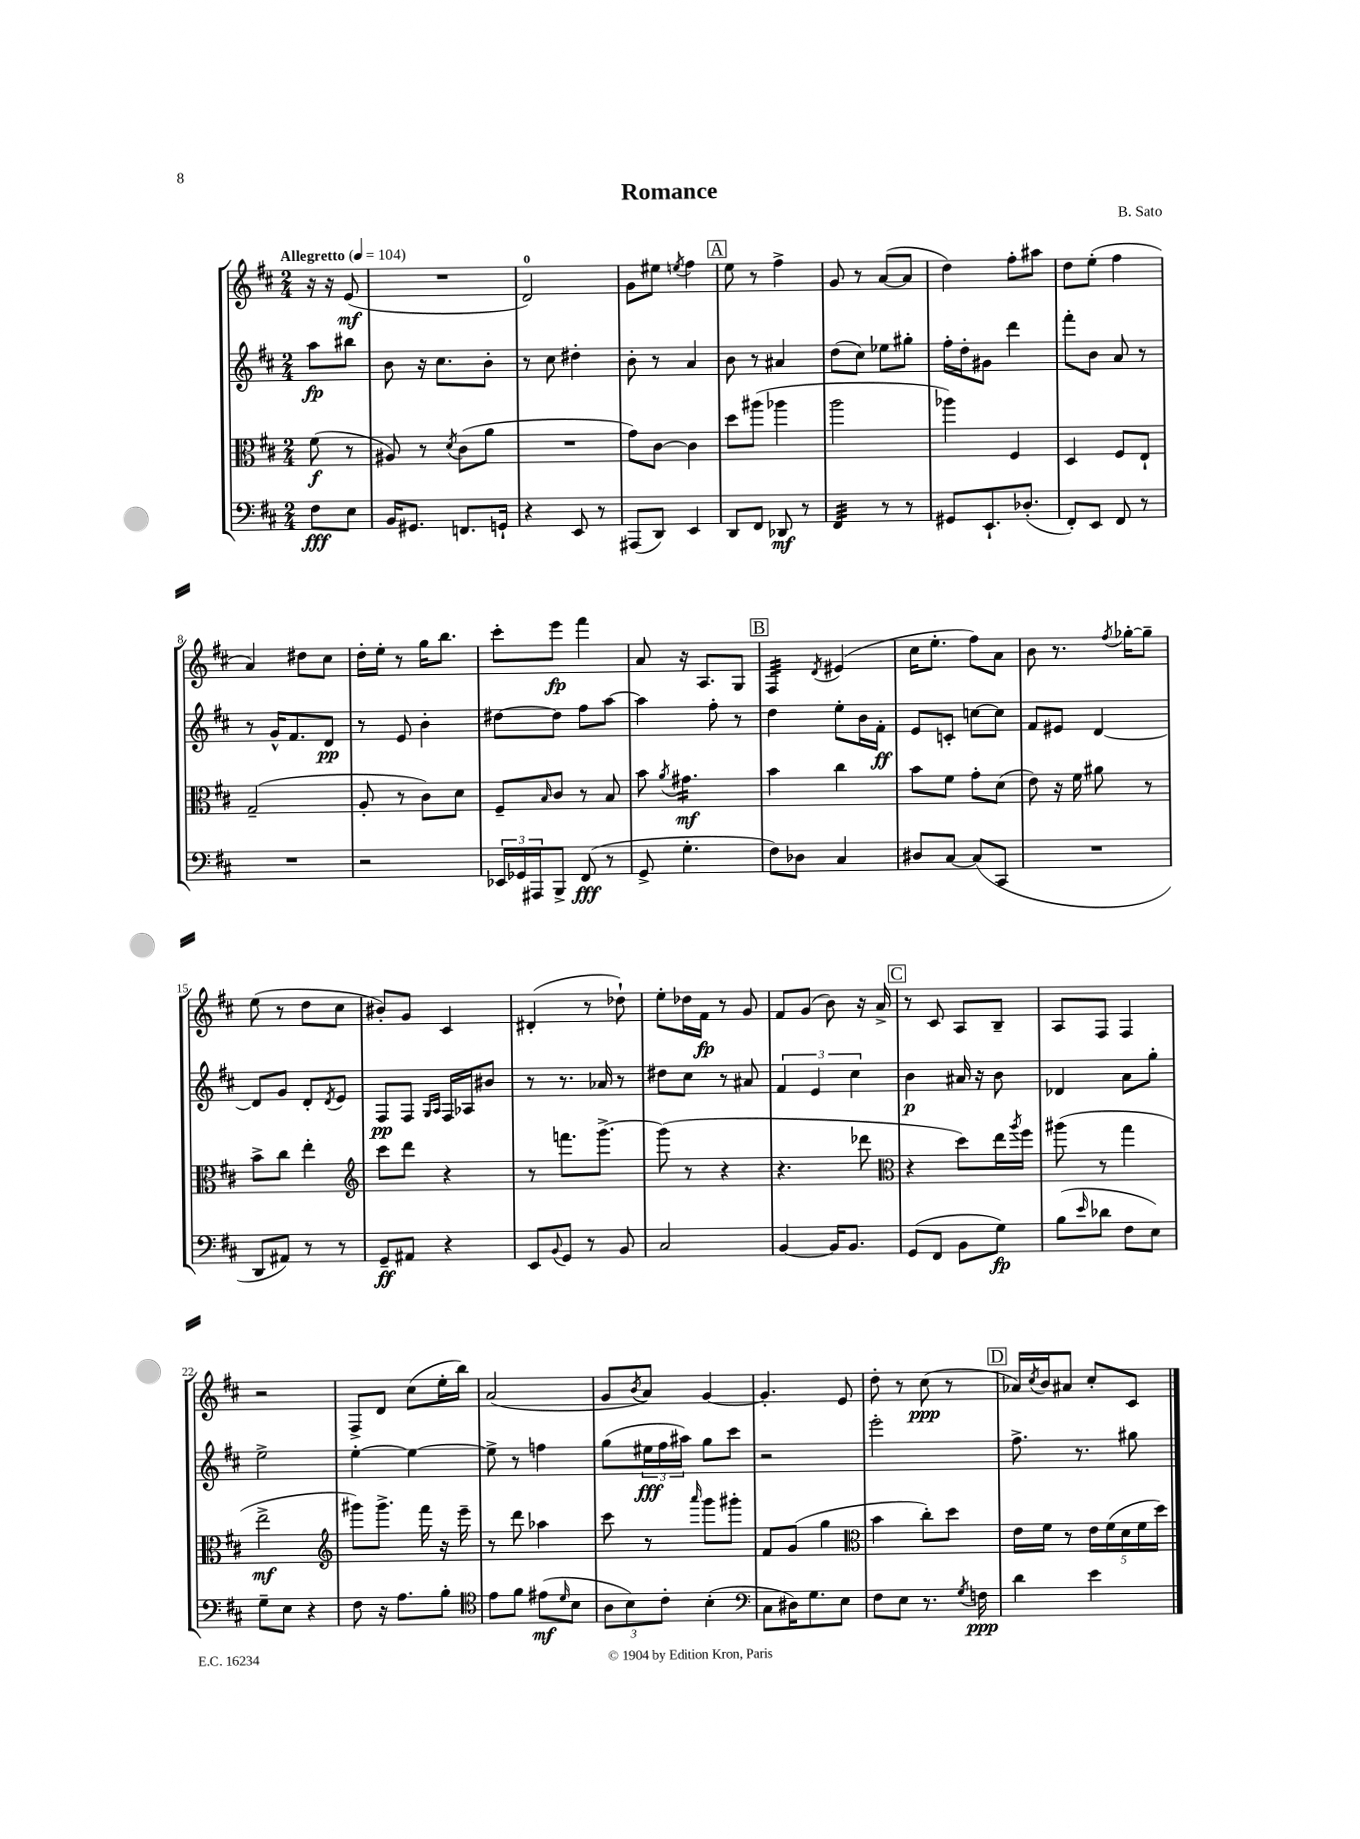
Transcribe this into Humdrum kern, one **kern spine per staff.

**kern	**kern	**kern	**kern
*staff4	*staff3	*staff2	*staff1
*clefF4	*clefC3	*clefG2	*clefG2
*k[f#c#]	*k[f#c#]	*k[f#c#]	*k[f#c#]
*M2/4	*M2/4	*M2/4	*M2/4
*MM104	*MM104	*MM104	*MM104
8F#\L	(8f#\	8aa\L	16r
.	.	.	16r
8E\J	8r	8bb#\J	(8e/
=	=	=	=
16BB/LK	8A#/)	8b\	2r
8.GG#/J	.	.	.
.	8r	16r	.
.	.	8.cc#\L	.
.	8qd/	.	.
8.FF/L	(8c#\L	.	.
.	8a\J	8b'\J	.
16GG`/Jk	.	.	.
=	=	=	=
4r	2r	8r	2d/)
.	.	8cc#\	.
8EE/	.	4dd#'\	.
8r	.	.	.
=	=	=	=
(8AAA#/L	8g\L)	8b'\	8g\L
8DD/J)	[8c#\J	8r	8ee#\J
.	.	.	8qee/
4EE/	4c#\]	4a/	4ff#\
=	=	=	=
8DD/L	8dd\L	8b\	8ee\
8FF#/J	(8aa#\J	8r	8r
8DD-/	4aa-\	4a#/	4ff#^\
8r	.	.	.
=	=	=	=
4FF#/	2aa\	(8dd\L	8g/
.	.	8cc#\J)	8r
8r	.	8ee-\L	([8a/L
8r	.	8gg#'\J	8a/]J
=	=	=	=
8GG#/L	4aa-\)	16ff#'\LL	4dd\)
.	.	16dd'\J	.
8.EE`/	.	8g#\J	.
.	4F#/	4ddd\	8ff#'\L
(8.D-'/J	.	.	.
.	.	.	8aa#\J
=	=	=	=
8FF#'/L)	4D/	8fff#'\L	8dd\L
8EE/J	.	8b\J	(8ee'\J
8FF#/	8F#/L	8a/	4ff#\
8r	8E`/J	8r	.
=	=	=	=
2r	(2G~/	8r	4a/)
.	.	16g^^/LK	.
.	.	8.f#/	.
.	.	.	8dd#\L
.	.	8d/J	8cc#\J
=	=	=	=
2r	8A'/	8r	16dd'\LL
.	.	.	16ee'\JJ
.	8r	8e/	8r
.	8c#\L)	4b'\	16gg\LK
.	.	.	8.bb\J
.	8d\J	.	.
=	=	=	=
24EE-/LL	8F#~/L	[8dd#\L	8ccc#'\L
24GG-/	.	.	.
24AAA#/J	.	.	.
.	16qqB/	.	.
8BBB^/J	8c#/J	8dd#\]J	8eee\J
(8FF#/	8r	8ff#\L	4fff#\
8r	8B/	[8aa\J	.
=	=	=	=
8GG^/	8b\	4aa\]	8a/
.	8qa/	.	.
4.G'\	4.g#\	.	16r
.	.	.	8.A/L
.	.	8ff#'\	.
.	.	8r	8G/J
=	=	=	=
8F#\L)	4b\	4dd\	4F#/
8D-\J	.	.	.
.	.	.	8qd/
4C#/	4cc#\	8ee'\L	(4e#/
.	.	16b\L	.
.	.	16f#'\JJ	.
=	=	=	=
8D#/L	8b\L	8e/L	16cc#\LK
.	.	.	8.ee'\J
[8C#/J	8f#\J	8c'/J	.
(8C#/]L	8g'\L	[8cc\L	8ff#\L)
8CC#/J	(8d\J	8cc\]J	8a\J
=	=	=	=
2r	8e\)	8f#/L	8b\
.	16r	8e#/J	8.r
.	16f#\	.	.
.	8a#\	[4d/	.
.	.	.	8qff#/
.	.	.	[16gg-'\LK
.	8r	.	8gg-~\]J
=	=	=	=
8DD/L	8b^\L	8d/]L	(8ee\
8AA#/J)	8cc#\J	8g/J	8r
8r	4ee'\	8d'/L	8dd\L
.	.	8qd/	.
8r	.	8e/J	8cc#\J
=	=	=	=
*	*clefG2	*	*
8GG~/L	8ccc#\L	8F#/L	8b#'/L)
8AA#/J	8ddd\J	8F#/J	8g/J
.	.	16qqG/LL	.
.	.	16qqA/JJ	.
4r	4r	16F#/LL	4c#/
.	.	16A-/J	.
.	.	8b#/J	.
=	=	=	=
8EE/L	8r	8r	(4d#'/
8qqBB/	.	.	.
8GG/J	8.fff\L	8.r	.
8r	.	.	8r
.	[8.ggg^\J	16a-/	.
8BB/	.	8r	8dd-`\)
=	=	=	=
2C#/	(8ggg\]	8dd#\L	8ee'\L
.	8r	8cc#\J	16dd-\L
.	.	.	16f#\JJ
.	4r	8r	8r
.	.	8a#/	8g/
=	=	=	=
[4BB/	4.r	6f#/	8f#/L
.	.	.	(8g/J
.	.	6e/	.
16BB/]LK	.	.	8b\)
8.BB/J	.	.	.
.	.	6cc#\	.
.	8ddd-\	.	16r
.	.	.	16a^/
=	=	=	=
*	*clefC3	*	*
(8GG/L	4r	4b\	8r
8FF#/J	.	.	8c#/
8BB\L	8dd\L)	16a#/	8A/L
.	.	16r	.
8G\J)	16ee\L	8b\	8B~/J
.	8qaa/	.	.
.	16ff#\JJ	.	.
=	=	=	=
(8B\L	(8aa#\	4d-/	8A/L
16qqe/	.	.	.
8d-\J	8r	.	8F#/J
8F#\L	4gg\	8a\L	4F#/
8E\J)	.	8gg'\J	.
=	=	=	=
8G~\L	2ee^\	2ee^\	2r
8E\J	.	.	.
4r	.	.	.
=	=	=	=
*	*clefG2	*	*
8F#\	8ggg#\L)	[4ee'\	8F#^/L
16r	8.ggg#^\J	.	8d/J
8.A\L	.	.	.
.	.	4ee\_	(8cc#\L
.	16fff#\	.	.
8B'\J	16r	.	16ee'\L
.	16eee~\	.	16bb\JJ)
=	=	=	=
*clefC4	*	*	*
8e\L	8r	8ee^\]	(2a/
8f#\J	8ddd\	8r	.
(8e#\L	4aa-\	4ff\	.
16qqd/	.	.	.
8B\J	.	.	.
=	=	=	=
12A\L	8ccc#\	(8gg\L	8g/L
12B\)	.	.	.
.	.	.	8qb/
.	8r	24ee#\L	8a/J)
12c#'\J	.	24ff#\	.
.	.	24aa#\JJ)	.
.	16qqaaa/	.	.
(4B'\	8ggg\L	8gg\L	[4g/
.	8ggg#'\J	8ccc#\J	.
=	=	=	=
*clefF4	*	*	*
8C#\L	8f#/L	2r	4.g'/]
16D#\K)	(8g/J	.	.
8.G\	.	.	.
.	4gg\	.	.
8E\J	.	.	8e/
=	=	=	=
*	*clefC3	*	*
8F#\L	4b\	2eee'\	8dd'\
8E\J	.	.	8r
8.r	8cc#'\L)	.	(8cc#\
.	8dd\J	.	8r
8qG/	.	.	.
16F\	.	.	.
=	=	=	=
4d\	16e\LL	8.ff#^\	16a-/LL)
.	.	.	8qcc#/
.	16f#\JJ	.	16b/J
.	8r	.	8a#/J
.	.	8.r	.
4e\	20e\LL	.	8cc#'/L
.	(20f#\	.	.
.	20d\	.	.
.	.	8gg#\	8c#/J
.	20f#\	.	.
.	20dd\JJ)	.	.
==	==	==	==
*-	*-	*-	*-
